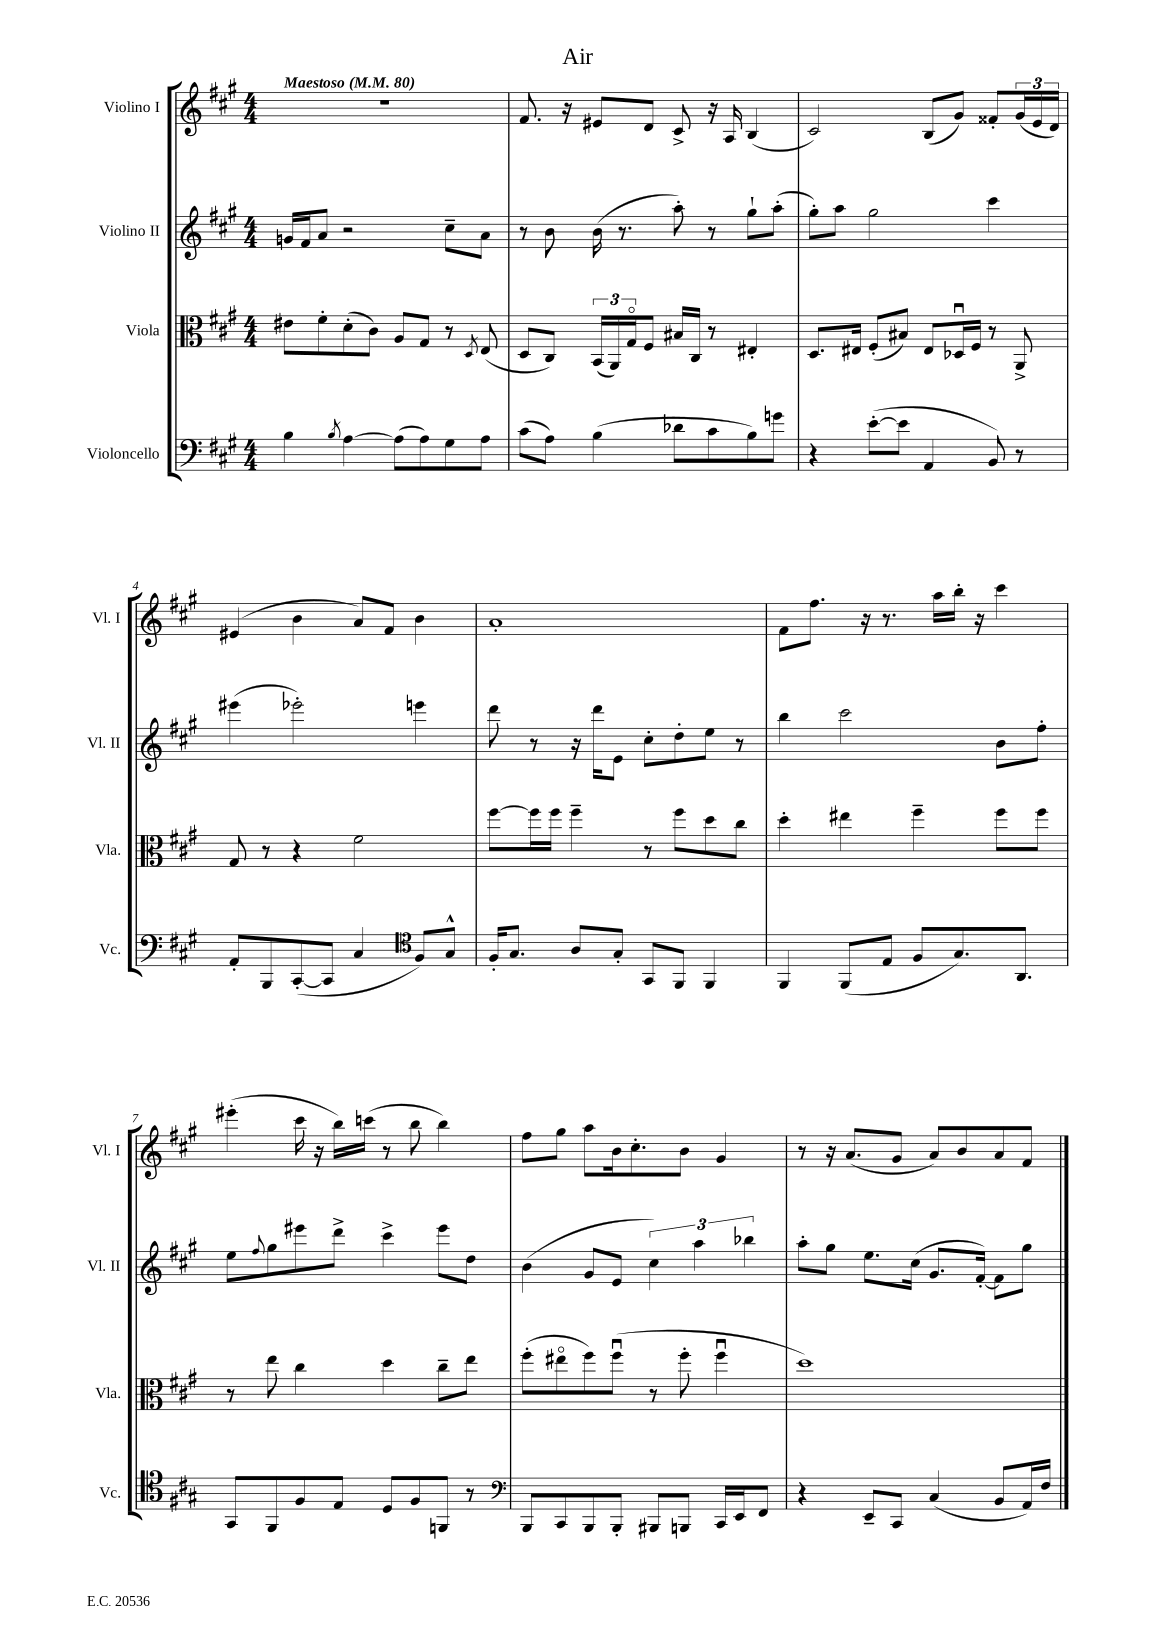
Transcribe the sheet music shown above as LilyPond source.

\header { title = "Air" }
<<
\new StaffGroup <<
\new Staff = "s0" \with { instrumentName = "Violino I" shortInstrumentName = "Vl. I" } {
    \clef treble \key a \major \numericTimeSignature \time 4/4 \tempo "Maestoso" 4 = 80
    r1 |
    fis'8. r16 eis'8 d'8 cis'8-> r16 a16 b4( |
    cis'2) b8( gis'8) fisis'8-. \tuplet 3/2 { gis'16( e'16 d'16) } |
    eis'4( b'4 a'8) fis'8 b'4 |
    a'1-. |
    fis'8 fis''8. r16 r8. a''16 b''16-. r16 cis'''4 |
    eis'''4-.( cis'''16 r16 b''16) c'''16( r8 b''8 b''4) |
    fis''8 gis''8 a''8 b'16 cis''8.-. b'8 gis'4 |
    r8 r16 a'8.( gis'8 a'8) b'8 a'8 fis'8 \bar "|." |
}
\new Staff = "s1" \with { instrumentName = "Violino II" shortInstrumentName = "Vl. II" } {
    \clef treble \key a \major \numericTimeSignature \time 4/4
    g'16 fis'16 a'8 r2 cis''8-- a'8 |
    r8 b'8 b'16( r8. a''8-.) r8 gis''8-! a''8-.( |
    gis''8-.) a''8 gis''2 cis'''4 |
    eis'''4( ees'''2-.) e'''4 |
    d'''8 r8 r16 d'''16 e'8 cis''8-. d''8-. e''8 r8 |
    b''4 cis'''2 b'8 fis''8-. |
    e''8 \appoggiatura { fis''8 } gis''8 eis'''8 d'''8-> cis'''4-> eis'''8 d''8 |
    b'4( gis'8 e'8 \tuplet 3/2 { cis''4) a''4 bes''4 } |
    a''8-. gis''8 e''8. cis''16( gis'8. fis'16~-.) fis'8 gis''8 \bar "|." |
}
\new Staff = "s2" \with { instrumentName = "Viola" shortInstrumentName = "Vla." } {
    \clef alto \key a \major \numericTimeSignature \time 4/4
    eis'8 fis'8-. d'8-.( cis'8) a8 gis8 r8 \acciaccatura { d8 } e8( |
    d8 cis8) \tuplet 3/2 { b,16( a,16) gis16\flageolet } fis8 bis16 cis16 r8 eis4-. |
    d8. eis16 fis8-.( bis8) eis8 des16\downbow fis16 r8 a,8-> |
    gis8 r8 r4 fis'2 |
    fis''8~ fis''16 fis''16 fis''4-- r8 fis''8 d''8 cis''8 |
    d''4-. eis''4 fis''4-- fis''8 fis''8 |
    r8 e''8 cis''4 d''4 cis''8-- e''8 |
    fis''8-.( eis''8\flageolet fis''8) fis''8\downbow( r8 fis''8-. fis''4\downbow |
    d''1) \bar "|." |
}
\new Staff = "s3" \with { instrumentName = "Violoncello" shortInstrumentName = "Vc." } {
    \clef bass \key a \major \numericTimeSignature \time 4/4
    b4 \acciaccatura { b8 } a4~ a8( a8) gis8 a8 |
    cis'8( a8) b4( des'8 cis'8 b8) g'8 |
    r4 e'8~-.( e'8 a,4 b,8) r8 |
    a,8-. b,,8 cis,8~-.( cis,8 cis4 \clef tenor fis8) gis8-^ |
    fis16-. gis8. a8 gis8-. gis,8 fis,8 fis,4 |
    fis,4 fis,8( e8 fis8 gis8.) a,8. |
    gis,8 fis,8 fis8 e8 d8 fis8 f,8 r8 |
    \clef bass b,,8 cis,8 b,,8 b,,8-. bis,,8 b,,8 cis,16 e,16 fis,8 |
    r4 e,8-- cis,8 cis4( b,8 a,16) fis16 \bar "|." |
}
>>
>>
